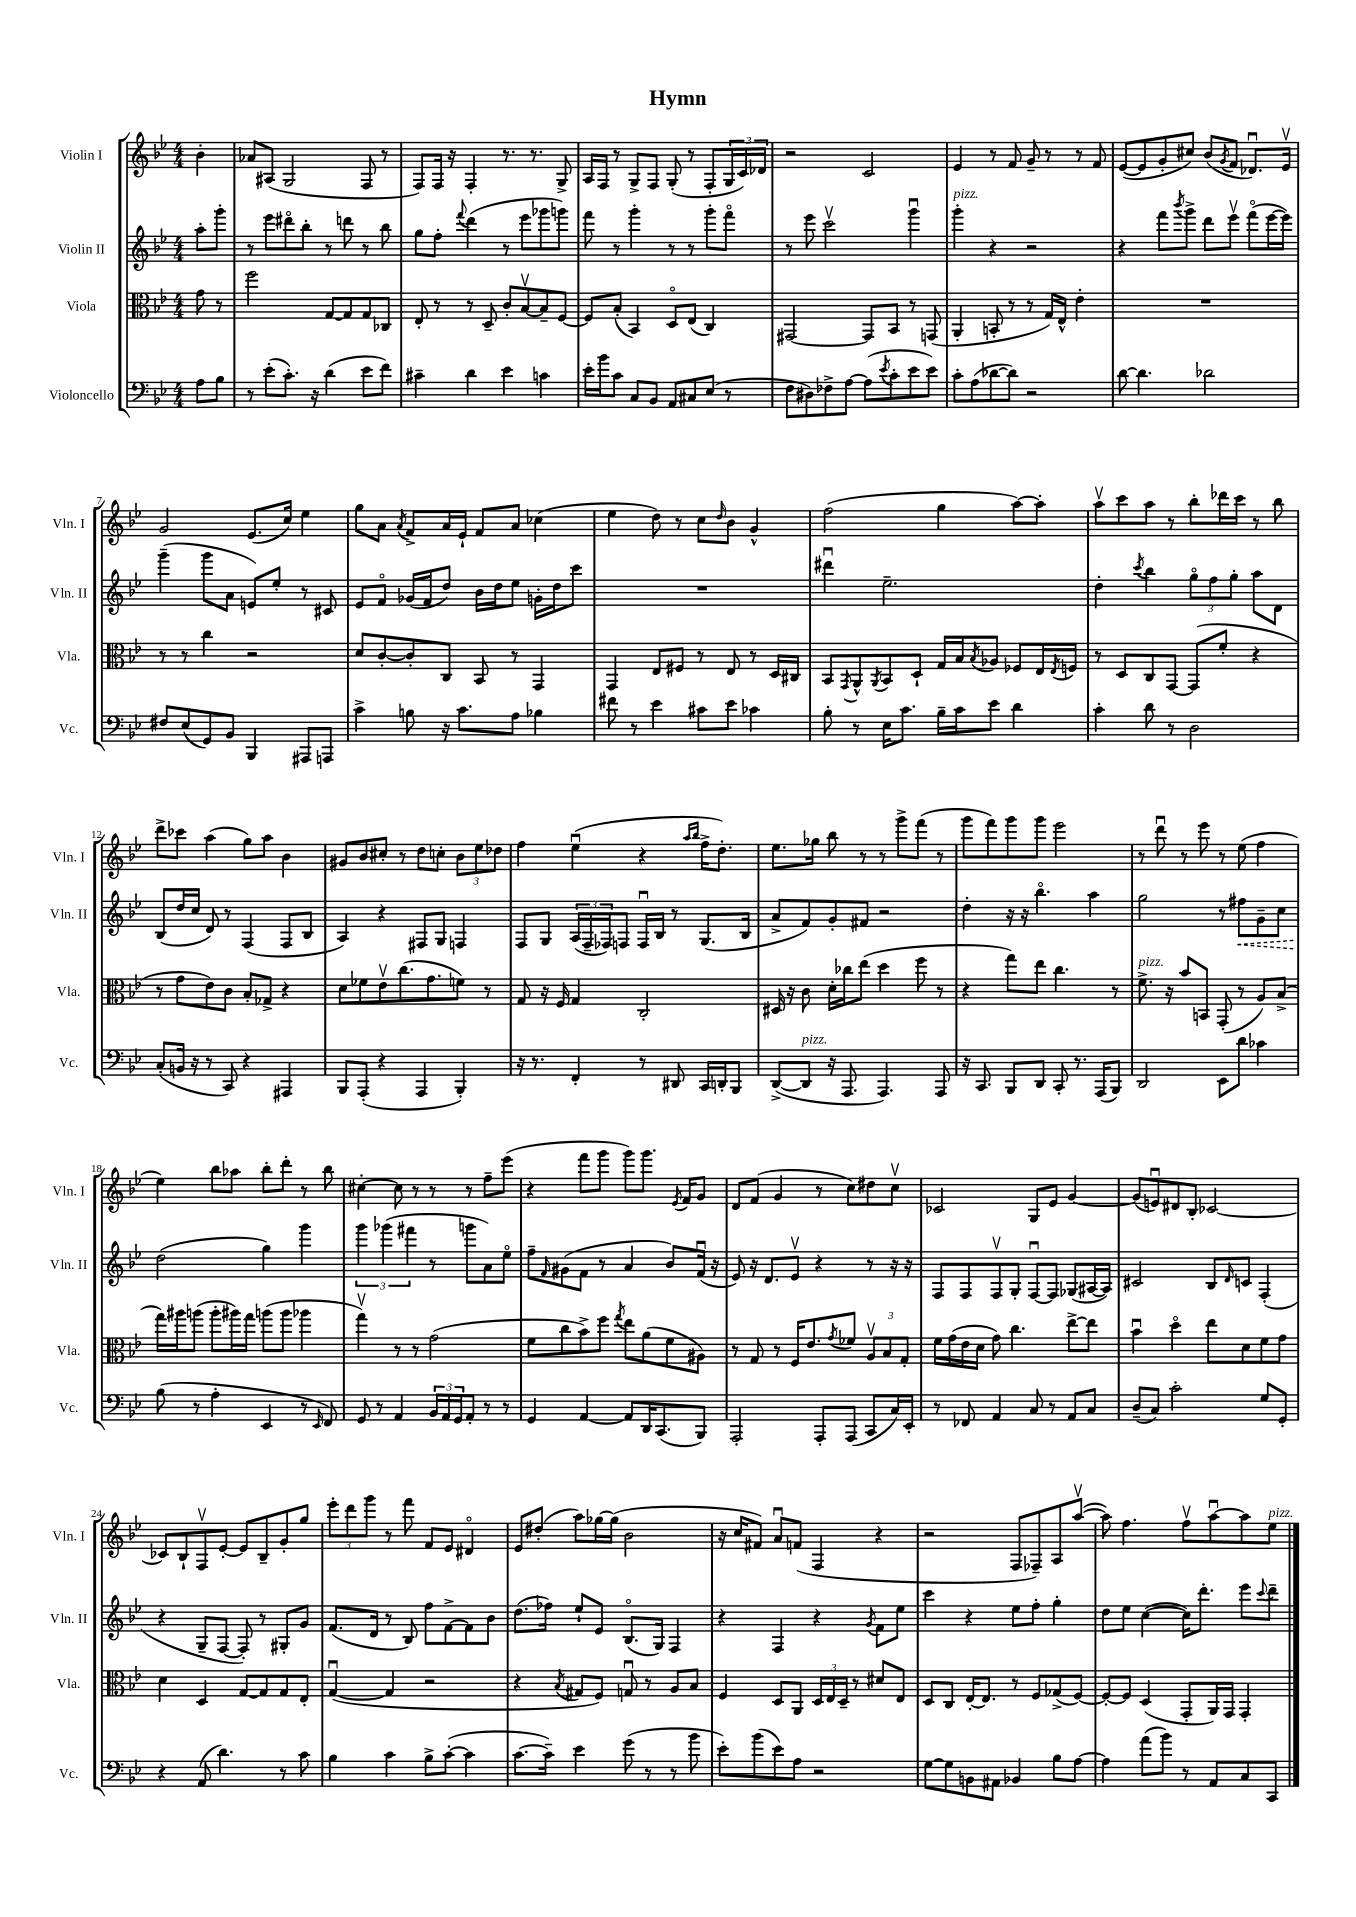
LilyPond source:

\header { title = "Hymn" }
<<
\new StaffGroup <<
\new Staff = "s0" \with { instrumentName = "Violin I" shortInstrumentName = "Vln. I" } {
    \clef treble \key bes \major \numericTimeSignature \time 4/4 \partial 4
    bes'4-. |
    aes'8 ais8( g2 f8 r8 |
    f8) f16 r16 f4-. r8. r8. g8-> |
    a16 f16 r8 g8-> f8 g8-.( r8 f8-. \tuplet 3/2 { g16 c'16) des'16 } |
    r2 c'2 |
    ees'4 r8 f'8 g'8-- r8 r8 f'8 |
    ees'8~( ees'8 g'8-. cis''8) bes'8( \acciaccatura { g'8 } f'8 des'8.\downbow) ees'16\upbow |
    g'2 ees'8.( c''16) ees''4 |
    g''8 a'8 \acciaccatura { a'8 } f'8-> a'16 ees'16-! f'8 a'8 ces''4( |
    ees''4 d''8) r8 c''8 \grace { d''16 } bes'8 g'4-^ |
    f''2( g''4 a''8~) a''8-. |
    a''8\upbow c'''8 a''8 r8 bes''8-. des'''16 c'''16 r8 bes''8 |
    d'''8-> ces'''8 a''4( g''8) a''8 bes'4 |
    gis'8 bes'8 cis''8-. r8 d''8 c''8-. \tuplet 3/2 { bes'8 ees''8 des''8 } |
    f''4 ees''4\downbow( r4 \grace { a''16 bes''16 } f''16-> d''8.-.) |
    ees''8. ges''16 bes''8 r8 r8 g'''8-> f'''8( r8 |
    g'''8 f'''8) g'''8 g'''8 ees'''2 |
    r8 d'''8\downbow r8 ees'''8 r8 ees''8( f''4 |
    ees''4) bes''8 aes''8 bes''8-. d'''8-. r8 bes''8 |
    cis''4~-. cis''8 r8 r8 r8 f''8-- ees'''8( |
    r4 f'''8 g'''8 g'''8) g'''8. \acciaccatura { ees'8 } f'16 g'8 |
    d'8 f'8( g'4 r8 c''8) dis''8 c''8\upbow |
    ces'2 g8 ees'8 g'4~ |
    g'8( e'8\downbow) dis'8 bes8-. ces'2~ |
    ces'8 bes8-! f8\upbow ees'8~-. ees'8 bes8-- g'8-. g''8 |
    \tuplet 3/2 { ees'''8-. d'''8 g'''8 } r8 f'''8 f'8 ees'8 dis'4\flageolet |
    ees'8 dis''8-.( a''8) ges''16~ ges''16( bes'2 |
    r16 c''16 fis'8) a'8\downbow f'8( f4 r4 |
    r2 f8 fes8--) a8 a''8~\upbow( |
    a''8) f''4. f''8\upbow a''8~\downbow a''8 ees''8^\markup { \italic "pizz." } \bar "|." |
}
\new Staff = "s1" \with { instrumentName = "Violin II" shortInstrumentName = "Vln. II" } {
    \clef treble \key bes \major \numericTimeSignature \time 4/4 \partial 4
    a''8-. g'''8-. |
    r8 ees'''8 dis'''8\flageolet bes''8-. r8 d'''8 r8 bes''8 |
    g''8 f''8-. \appoggiatura { f'''8 } d'''4( r8 ees'''8 ges'''8 g'''8) |
    f'''8 r8 g'''4-. r8 r8 g'''8-. f'''8\flageolet |
    r8 ees'''8 c'''2\upbow g'''4\downbow |
    g'''4-.^\markup { \italic "pizz." } r4 r2 |
    r4 f'''8 \acciaccatura { bes'''8 } g'''8-> d'''8 ees'''8\upbow f'''8\flageolet( ees'''16~ ees'''16) |
    g'''4--( g'''8 a'8 e'8) ees''8-. r8 cis'8 |
    ees'8 f'8\flageolet ges'16( f'16 d''8) bes'16 d''16 ees''8 g'16-. d''16 c'''8 |
    R1 |
    dis'''4\downbow ees''2.-- |
    d''4-. \acciaccatura { c'''8 } bes''4 \tuplet 3/2 { g''8\flageolet f''8 g''8-. } a''8 d'8 |
    bes8( d''16 c''16 d'8) r8 f4( f8 bes8 |
    a4) r4 fis8 g8 f4 |
    f8 g8 \tuplet 3/2 { a16( f16-- fes16) } f8 f16\downbow bes16 r8 g8.( bes16 |
    a'8-> f'8) g'8-. fis'8 r2 |
    d''4-. r16 r16 bes''4.\flageolet a''4 |
    g''2 r8 \once \override Hairpin.style = #'dashed-line fis''8\< g'8-- c''8 |
    d''2\!( g''4) g'''4 |
    \tuplet 3/2 { g'''4 ges'''4( fis'''4 } r8 g'''8 a'8) ees''8\flageolet |
    f''8-- \grace { f'16 } gis'8( f'8 r8 a'4 bes'8) f'16\downbow( r16 |
    ees'8) r16 d'8. ees'8\upbow r4 r8 r16 r16 |
    f8 f8 f8\upbow g8-. f8~\downbow f8 ges8( ais16~ ais16) |
    cis'2 bes8 \grace { d'16 } c'8 f4-.( |
    r4 g8-- f8~ f8-.) r8 gis8-. g'8 |
    f'8.( d'16 r8 bes8) f''8 f'8~-> f'8 bes'8 |
    d''8.( fes''16) ees''8-! ees'8 bes8.\flageolet( g16) f4 |
    r4 f4 r4 \acciaccatura { g'8 } f'8 ees''8 |
    c'''4 r4 ees''8 f''8-. g''4-. |
    d''8 ees''8 c''4~( c''16) d'''8.-. ees'''8 \appoggiatura { c'''8 } d'''8-- \bar "|." |
}
\new Staff = "s2" \with { instrumentName = "Viola" shortInstrumentName = "Vla." } {
    \clef alto \key bes \major \numericTimeSignature \time 4/4 \partial 4
    g'8 r8 |
    f''2 g8~ g8 g8 ces8 |
    ees8-. r8 r8 d8-- c'8-. bes8~\upbow bes8-- f8~ |
    f8 bes8-.( bes,4) d8\flageolet ees8( c4) |
    gis,2~ gis,8 bes,8 r8 g,8( |
    a,4-. b,8-. r8 r8 g16) ees16-^ ees'4-. |
    R1 |
    r8 r8 c''4 r2 |
    d'8 c'8~-. c'8-. c8 bes,8 r8 g,4 |
    g,4 ees8 fis8 r8 ees8 r8 d16 cis16 |
    bes,8 \acciaccatura { g,8 } a,8-^ \acciaccatura { a,8 } bes,8 d8-! g16 bes16 \acciaccatura { bes8 } aes8 fes8 ees16 \acciaccatura { ees8 } f16 |
    r8 d8 c8 g,8~ g,8( f'8-. r4 |
    r8 g'8 ees'8) c'8 bes8-. ges8-> r4 |
    d'8 fes'8 ees'8\upbow c''8.( g'8. f'8) r8 |
    g8 r16 f16 g4 c2-. |
    dis16 r16 c'8 d'16-. ces''16 ees''8( d''4 f''8 r8 |
    r4 g''8) ees''8 c''4. r8 |
    f'8.->^\markup { \italic "pizz." } r16 bes'8 b,8 g,8-.( r8 a8) bes8->( |
    g''16) ais''16 a''8( a''8-. ais''16) g''16 a''8( a''8 aes''4 |
    g''4\upbow) r8 r8 g'2( |
    f'8 c''8 bes'8->) f''8 \acciaccatura { g''8 } ees''8 a'8( f'8 ais8) |
    r8 g8 r8 f16 ees'8. \acciaccatura { g'8 } fes'8 \tuplet 3/2 { a8\upbow bes8 g8-. } |
    f'16 g'16( ees'16 d'16 g'8) c''4. ees''8~-> ees''8 |
    bes'4\downbow d''4\flageolet ees''8 d'8 f'8 g'8 |
    d'4 d4 g8~ g8 g8 ees8-. |
    g4~\downbow( g4 r2 |
    r4 \acciaccatura { bes8 } gis8 f8) g8\downbow r8 a8 bes8 |
    f4 d8 a,8 \tuplet 3/2 { d16 ees16 d16-- } r8 dis'8 ees8 |
    d8 c8 ees16~-. ees8. r8 f8 ges8->( f8~) |
    f8~-. f8 d4( g,8-. a,16) g,16 g,4-. \bar "|." |
}
\new Staff = "s3" \with { instrumentName = "Violoncello" shortInstrumentName = "Vc." } {
    \clef bass \key bes \major \numericTimeSignature \time 4/4 \partial 4
    a8 bes8 |
    r8 ees'8-.( c'8.-.) r16 d'4( ees'8 f'8) |
    cis'4-- d'4 ees'4 c'4 |
    ees'16-. bes'16 c'8 c8 bes,8 a,8 cis8 ees8( r8 |
    f8 dis8) fes8-> a8~ a8( \acciaccatura { ees'8 } c'8-. ees'8 ees'8) |
    c'8-. a8( des'8~ des'8) r2 |
    d'8~ d'4. des'2 |
    fis8 ees8( g,8) bes,8 bes,,4 ais,,8 a,,8 |
    c'4-> b8 r16 c'8. a8 bes4 |
    fis'8 r8 ees'4 cis'8 ees'8 ces'4 |
    bes8-. r8 ees16 c'8. bes16-- c'16 ees'8 d'4 |
    c'4-. d'8 r8 d2 |
    c8-.( b,16 r16 r8 c,8) r4 ais,,4 |
    bes,,8 a,,8-.( r4 a,,4 bes,,4-.) |
    r16 r8. f,4-. r8 dis,8 c,16 d,16-. bes,,8 |
    d,8~->( d,8^\markup { \italic "pizz." } r16 a,,8. a,,4.) a,,8 |
    r16 c,8. bes,,8 d,8 c,8-. r8. a,,16( bes,,8) |
    d,2 ees,8 d'8 ces'4 |
    bes8( r8 a4-. ees,4 r8 \grace { ees,16 } f,8) |
    g,8 r8 a,4 \tuplet 3/2 { bes,16 a,16 g,16 } a,8-. r8 r8 |
    g,4 a,4~ a,8 d,16 c,8.( bes,,8) |
    a,,2-. a,,8-. a,,8( c,8 c16) ees,16-. |
    r8 fes,8 a,4 c8 r8 a,8 c8 |
    d8--( c8) c'2-. g8 g,8-. |
    r4 a,8( d'4.) r8 c'8 |
    bes4 c'4 bes8-> c'8~-.( c'4 |
    c'8.~ c'16--) ees'4 g'8( r8 r8 bes'8 |
    ees'8-.) bes'8( ees'8) a8 r2 |
    g8~ g8 b,8 ais,8 bes,4 bes8 a8~ |
    a4 a'8( bes'8) r8 a,8 c8 c,8 \bar "|." |
}
>>
>>
